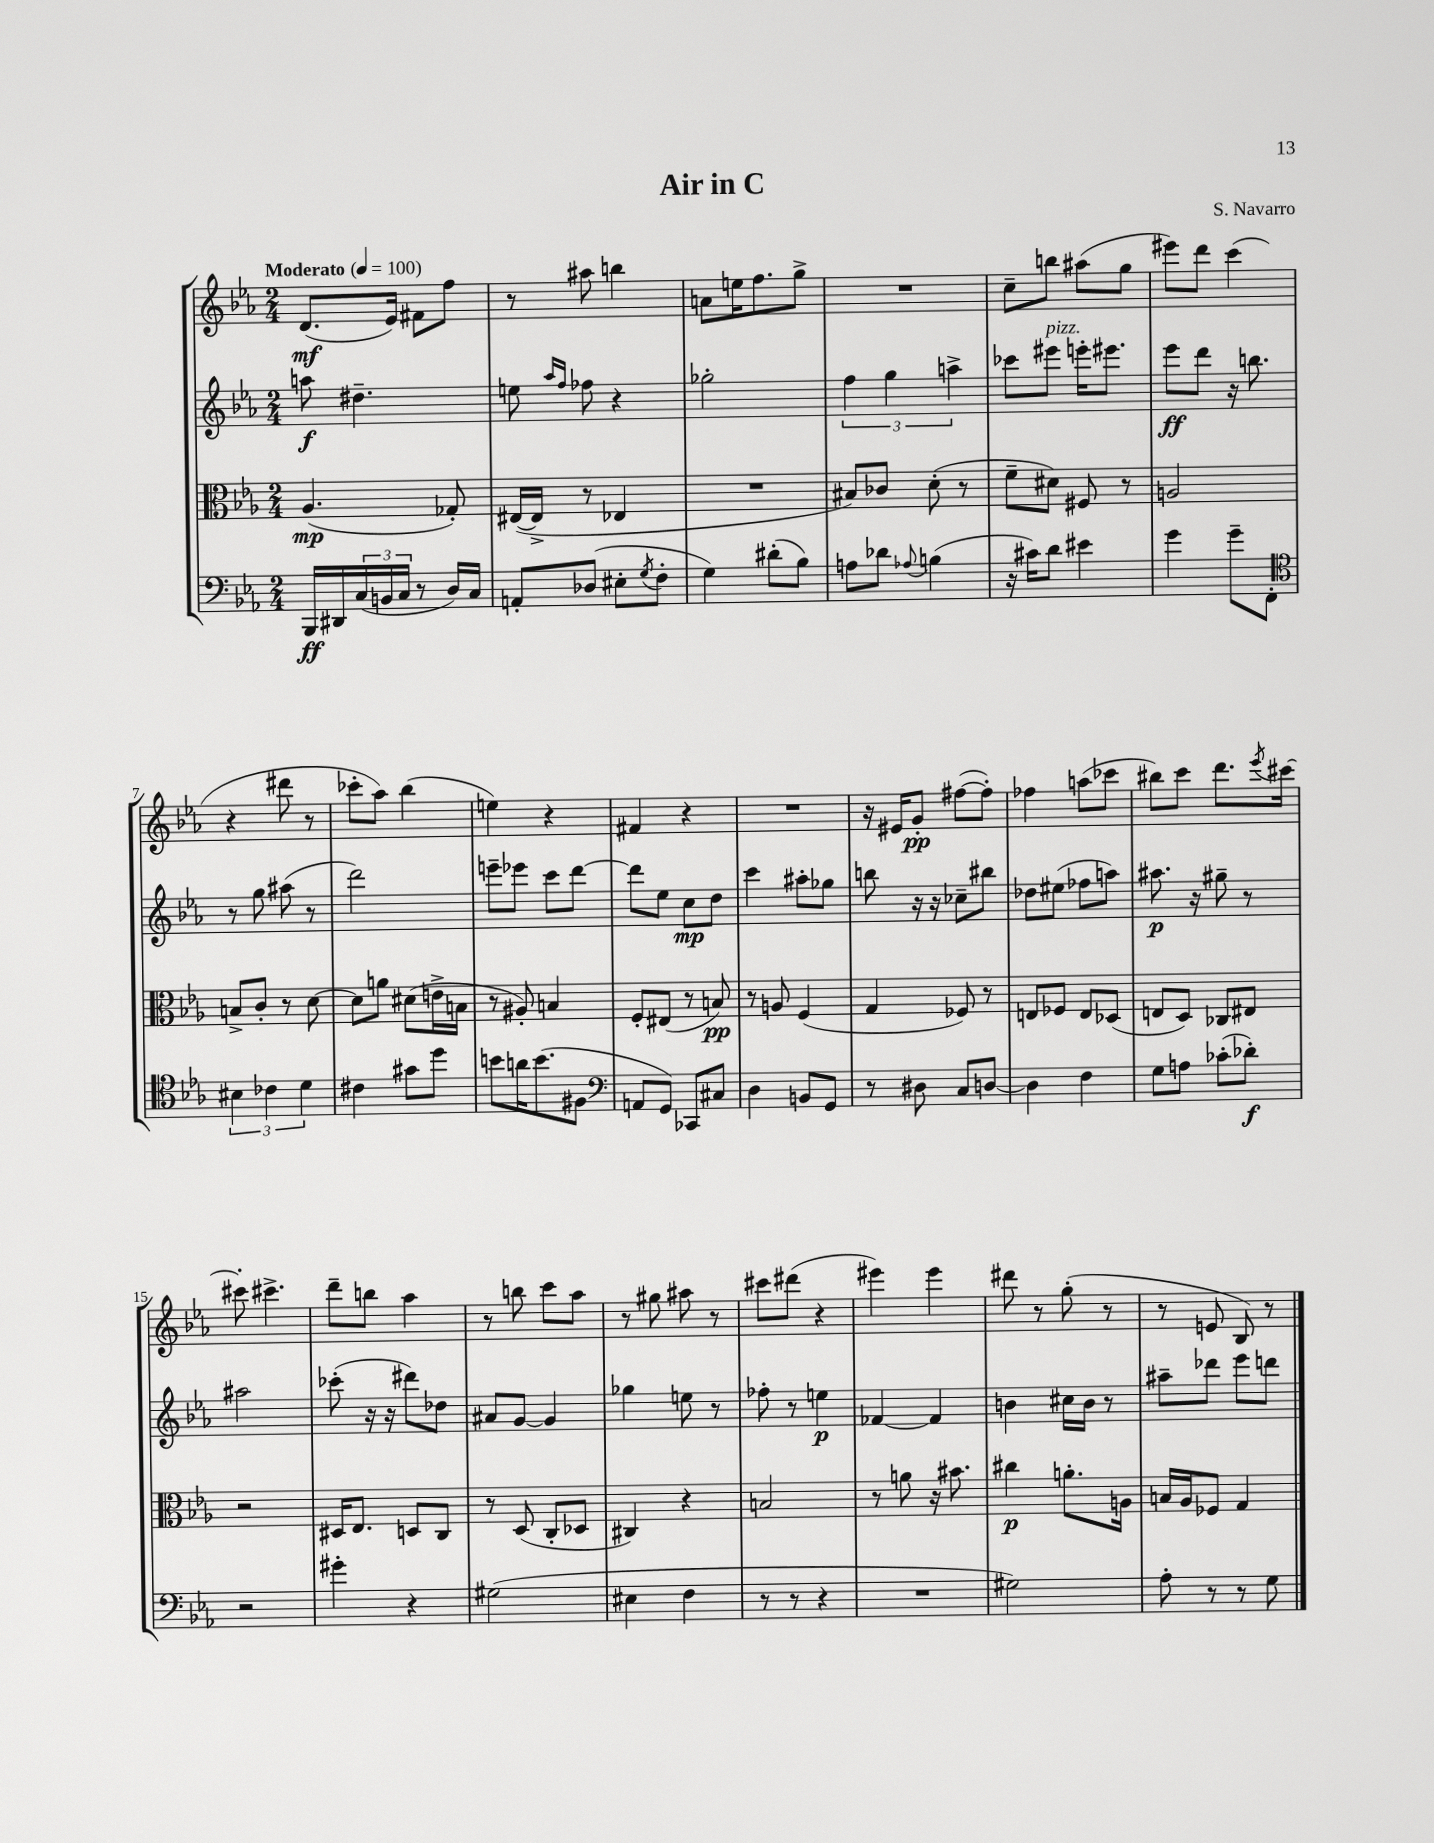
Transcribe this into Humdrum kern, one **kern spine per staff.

**kern	**kern	**kern	**kern
*staff4	*staff3	*staff2	*staff1
*clefF4	*clefC3	*clefG2	*clefG2
*k[b-e-a-]	*k[b-e-a-]	*k[b-e-a-]	*k[b-e-a-]
*M2/4	*M2/4	*M2/4	*M2/4
*MM100	*MM100	*MM100	*MM100
16BBB-	(4.A-	8aa	(8.d
16DD#	.	.	.
(24C	.	4.dd#~	.
24BB	.	.	.
.	.	.	16e-)
24C	.	.	.
8r	.	.	8f#
16D)	8G-')	.	8ff
16C	.	.	.
=	=	=	=
8AA'	([16E#	8ee	8r
.	16E#^]	.	.
.	.	16qqaa-	.
.	.	16qqff	.
(8D-	8r	8ff-	8aa#
8E#'	4E-	4r	4bb
8qG	.	.	.
8F'	.	.	.
=	=	=	=
4G)	2r	2gg-'	8a
.	.	.	16ee
.	.	.	8.ff
(8d#'	.	.	.
8B-)	.	.	8gg^
=	=	=	=
8A	8B#)	6ff	2r
8d-	8c-	.	.
.	.	6gg	.
8qqA-	.	.	.
(4B	(8d'	.	.
.	.	6aa^	.
.	8r	.	.
=	=	=	=
16r	8f~	8ccc-	8cc~
16c#)	.	.	.
8d	8d#)	8eee#	8bb
4e#	8F#	16eee'	(8aa#
.	.	8.eee#	.
.	8r	.	8gg
=	=	=	=
4g	2A	8eee-	8eee#)
.	.	8ddd	8ddd
8g~	.	16r	(4ccc
.	.	8.bb	.
8FF'	.	.	.
=	=	=	=
*clefC4	*	*	*
6B#	8B^	8r	4r
.	8c'	8gg	.
6c-	.	.	.
.	8r	(8aa#	8ddd#
6d	.	.	.
.	[8d	8r	8r
=	=	=	=
4c#	8d]	2ddd)	8ccc-'
.	8a	.	8aa-)
8g#	(8d#	.	(4bb-
8dd	16e^	.	.
.	16B	.	.
=	=	=	=
8b	8r	8eee~	4ee)
16a	8A#')	8eee-	.
(8.b	.	.	.
.	4B	8ccc	4r
8F#	.	[8ddd	.
=	=	=	=
*clefF4	*	*	*
8AA	8F'	8ddd]	4f#
8GG)	(8E#	8ee-	.
8CC-	8r	8cc	4r
8C#	8B)	8dd	.
=	=	=	=
4D	8r	4ccc	2r
.	8A	.	.
8BB	(4F	8aa#'	.
8GG	.	8gg-	.
=	=	=	=
8r	4G	8bb	16r
.	.	.	16e#
8D#	.	16r	8g'
.	.	16r	.
8C	8F-)	8cc-~	([8ff#
[8D	8r	8bb#	8ff#'])
=	=	=	=
4D]	8E	8dd-	4ff-
.	8F-	(8ee#	.
4F	8E	8ff-	(8aa
.	(8D-	8aa)	8ccc-
=	=	=	=
8G	8E	8.aa#	8bb#)
8A	8D)	.	8ccc
.	.	16r	.
(8c-'	8C-	8gg#~	8.ddd
8d-')	8E#	8r	.
.	.	.	8qeee-
.	.	.	[16ccc#
=	=	=	=
2r	2r	2aa#	8ccc#']
.	.	.	4.ccc#^
=	=	=	=
4g#'	16D#	(8ccc-'	8ddd~
.	8.E-	.	.
.	.	16r	8bb
.	.	16r	.
4r	8D	8ddd#)	4aa-
.	8C	8dd-	.
=	=	=	=
(2G#	8r	8a#	8r
.	(8D	[8g	8bb
.	8C'	4g]	8ccc
.	8D-	.	8aa-
=	=	=	=
4E#	4C#)	4gg-	8r
.	.	.	8gg#
4F	4r	8ee	8aa#
.	.	8r	8r
=	=	=	=
8r	2B	8ff-'	8ccc#
8r	.	8r	(8ddd#
4r	.	4ee	4r
=	=	=	=
2r	8r	[4f-	4eee#)
.	8a	.	.
.	16r	4f-]	4eee#
.	8.b#	.	.
=	=	=	=
2G#)	4cc#	4b	8ddd#
.	.	.	8r
.	8.a'	16cc#	(8gg'
.	.	16b	.
.	.	8r	8r
.	16A	.	.
=	=	=	=
8A-'	16B	8aa#~	8r
.	16A-	.	.
8r	8F-	8ddd-	8e
8r	4G	8eee-	8B-)
8G	.	8ddd	8r
==	==	==	==
*-	*-	*-	*-
